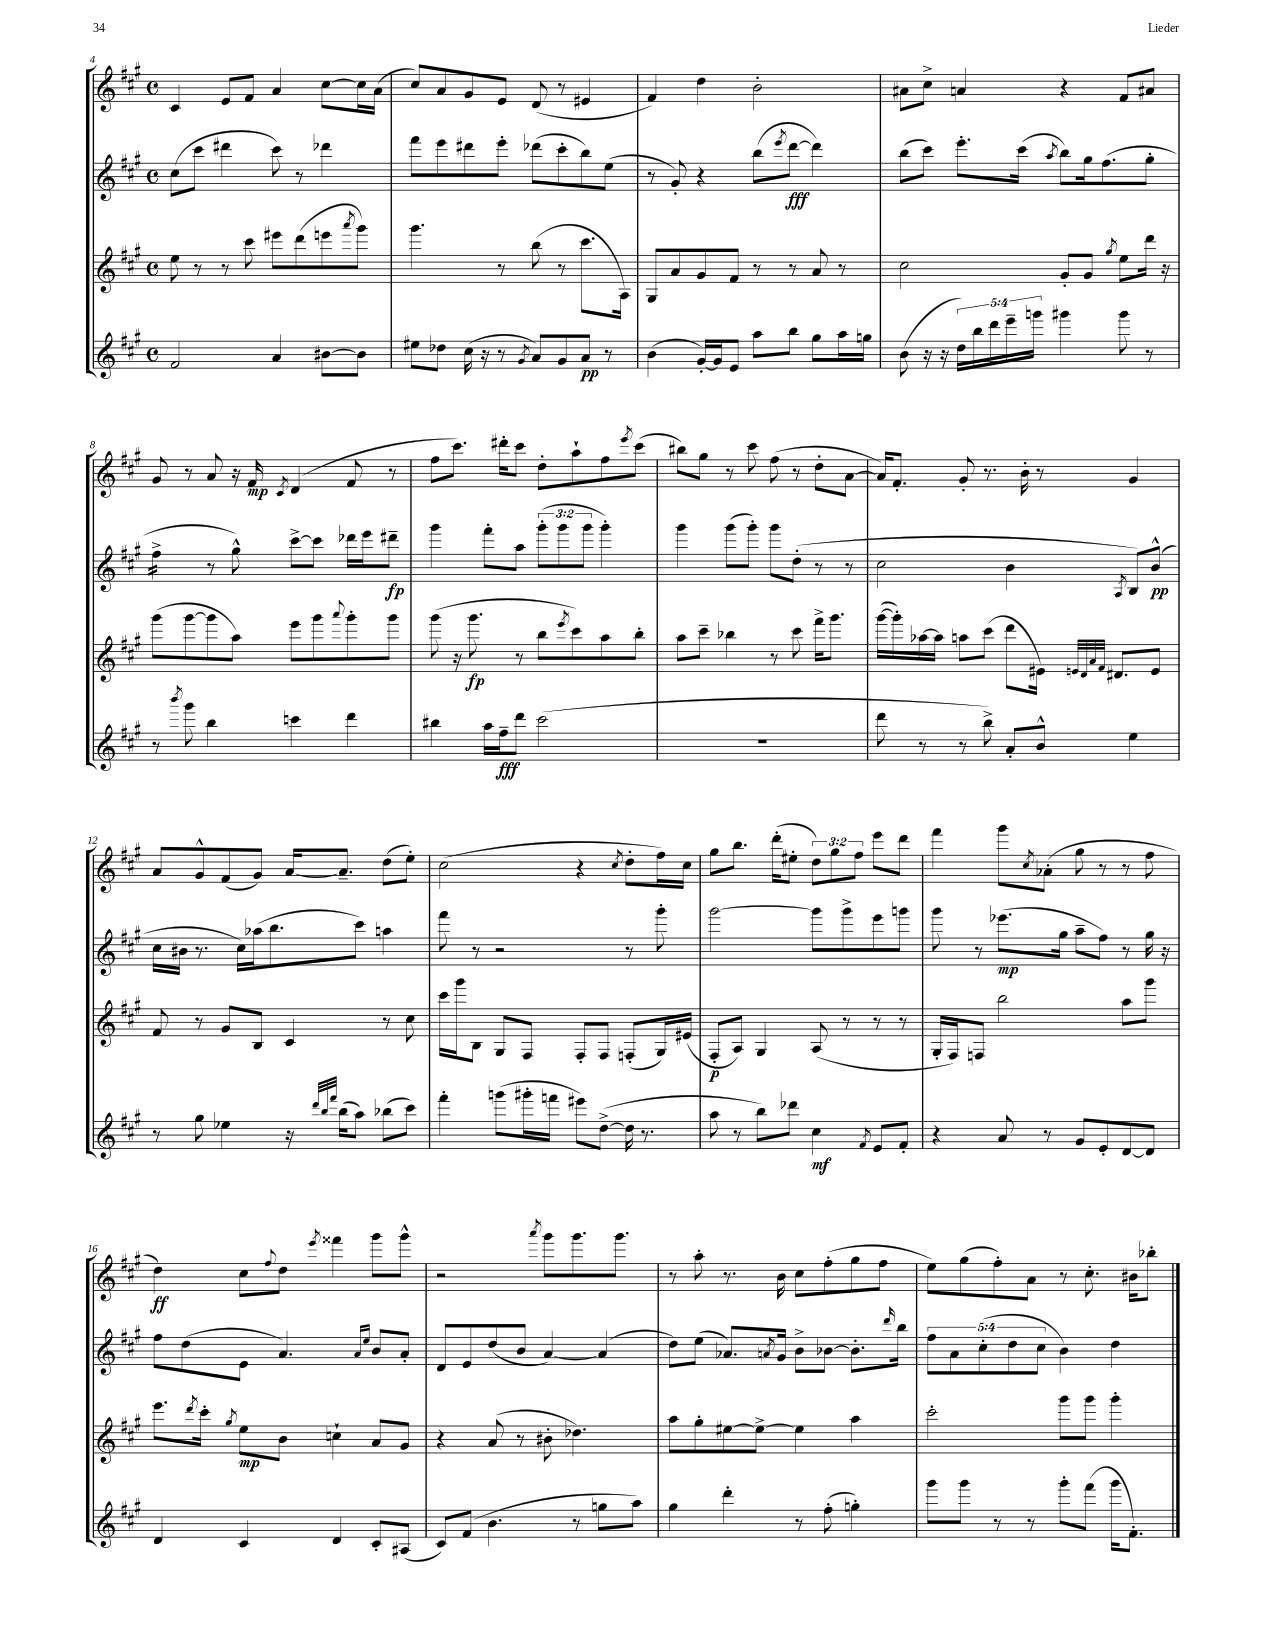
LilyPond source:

<<
\new StaffGroup <<
\new Staff = "s0" {
    \clef treble \key a \major \defaultTimeSignature \time 4/4 \override Staff.TupletNumber.text = #tuplet-number::calc-fraction-text
    cis'4 e'8 fis'8 a'4 cis''8~ cis''16 a'16( |
    cis''8) a'8 gis'8 e'8 d'8( r8 eis'4 |
    fis'4) d''4 b'2-. |
    ais'8 cis''8-> a'4 r4 fis'8 ais'8 |
    gis'8 r8 a'8 r16 fis'16\mp \acciaccatura { cis'8 } d'4( fis'8 r8 |
    fis''8 cis'''8.) dis'''16-. cis'''8 d''8-. a''8-! fis''8 \acciaccatura { e'''8 } cis'''8( |
    bis''8) gis''8 r8 cis'''8 fis''8( r8 d''8-. a'8~ |
    a'16) fis'8.-. gis'8-. r8. b'16-. r8 gis'4 |
    a'8 gis'8-^ fis'8( gis'8) a'16~ a'8.-- d''8( e''8-.) |
    cis''2( r4 \acciaccatura { cis''8 } d''8-. fis''16) cis''16 |
    gis''8 b''8. d'''16-.( eis''8-. \tuplet 3/2 { d''8) gis''8 fis''8 } e'''8 d'''8 |
    fis'''4 gis'''8 \acciaccatura { cis''8 } aes'8-.( gis''8 r8 r8 fis''8 |
    d''4\ff) cis''8 \appoggiatura { fis''8 } d''8 \acciaccatura { e'''8 } fisis'''4 gis'''8 gis'''8-^ |
    r2 \acciaccatura { a'''8 } gis'''8 gis'''8. gis'''8. |
    r8 a''8-. r8. b'16 cis''8 fis''8-.( gis''8 fis''8 |
    e''8) gis''8( fis''8-.) a'8 r8 cis''8.-. bis'16 bes''8-. \bar "|." |
}
\new Staff = "s1" {
    \clef treble \key a \major \defaultTimeSignature \time 4/4 \override Staff.TupletNumber.text = #tuplet-number::calc-fraction-text
    cis''8( cis'''8 dis'''4 cis'''8) r8 des'''4 |
    fis'''8 e'''8 dis'''8 e'''8-. des'''8( cis'''8-. b''8) e''8( |
    r8 gis'8-.) r4 b''8( \acciaccatura { e'''8 } d'''8~\fff d'''4) |
    b''8( cis'''8) e'''8.-. cis'''16( \acciaccatura { a''8 } b''8) gis''16 fis''8.( gis''8-. |
    fis''4:16-> r8 gis''8-^) cis'''8~-> cis'''8 des'''16 e'''16 dis'''8--\fp |
    gis'''4 fis'''8-. a''8 \tuplet 3/2 { gis'''8-.( gis'''8 gis'''8 } gis'''4-.) |
    gis'''4 gis'''8( gis'''8-.) gis'''8 d''8-.( r8 r8 |
    cis''2 b'4 \acciaccatura { a8 } b8) b'8-^\pp( |
    cis''16 bis'16 r8. cis''16) aes''16( b''8. cis'''8) a''4 |
    fis'''8 r8 r2 r8 gis'''8-. |
    gis'''2~ gis'''8 gis'''8-> e'''8 g'''8 |
    gis'''8 r8 ees'''8.\mp( gis''16 a''8-- fis''8) r8 gis''16 r16 |
    fis''8 d''8( e'8 a'4.) \grace { a'16 e''16 } b'8 a'8-. |
    d'8 e'8 d''8( b'8 a'4~) a'4( |
    d''8) e''8( aes'8.) \acciaccatura { a'8 } gis'16 b'8-> bes'8~ bes'8.-. \grace { d'''16 } b''16 |
    \tuplet 5/4 { fis''8 a'8 cis''8-.( d''8 cis''8 } b'4) d''4 \bar "|." |
}
\new Staff = "s2" {
    \clef treble \key a \major \defaultTimeSignature \time 4/4
    e''8 r8 r8 cis'''8 eis'''8 d'''8( e'''8 \acciaccatura { a'''8 } gis'''8) |
    gis'''4. r8 b''8( r8 cis'''8. a16) |
    gis8 a'8 gis'8 fis'8 r8 r8 a'8 r8 |
    cis''2 gis'8-. gis'8 \acciaccatura { gis''8 } e''8 d'''16 r16 |
    gis'''8( gis'''8~ gis'''8 a''8) e'''8 gis'''8 \appoggiatura { a'''8 } gis'''8-. gis'''8 |
    gis'''8( r16 gis'''8.\fp r8 b''8 \acciaccatura { e'''8 } cis'''8) a''8 b''8-. |
    a''8 cis'''8-- bes''4 r8 cis'''8 fis'''16-> gis'''8. |
    gis'''16~( gis'''16-.) aes''16~ aes''16 a''8 cis'''8( d'''8 eis'16) \grace { e'32 d'32 a'32 fis'32 } dis'8. e'8 |
    fis'8 r8 gis'8 b8 cis'4 r8 cis''8 |
    cis'''16 gis'''16 b8 gis8 fis8 fis8-. fis8 f8-.( gis16) eis'16( |
    fis8-.\p a8) gis4 a8( r8 r8 r8 |
    gis16-. fis16) f8 b''2 a''8 gis'''8 |
    e'''8. \acciaccatura { d'''8 } cis'''16-. \acciaccatura { gis''8 } e''8\mp b'8 c''4-! a'8 gis'8 |
    r4 a'8( r8 bis'8-. des''4.) |
    a''8 gis''8-. eis''8~ eis''8~-> eis''4 a''4 |
    cis'''2-. gis'''8 gis'''8 gis'''4-. \bar "|." |
}
\new Staff = "s3" {
    \clef treble \key a \major \defaultTimeSignature \time 4/4 \override Staff.TupletNumber.text = #tuplet-number::calc-fraction-text
    fis'2 a'4 bis'8~ bis'8 |
    eis''8 des''8 cis''16( r16 r8 \acciaccatura { gis'8 } a'8) gis'8 a'8\pp r8 |
    b'4( gis'16~-.) gis'16 e'8 a''8 b''8 gis''8 a''16 g''16 |
    b'8( r16 r16 \tuplet 5/4 { d''16) b''16 d'''16 e'''16-- g'''16 } gis'''4 gis'''8 r8 |
    r8 \acciaccatura { b'''8 } gis'''8 b''4 c'''4 d'''4 |
    bis''4 a''16 fis''16--\fff d'''8 cis'''2( |
    R1 |
    d'''8 r8 r8 b''8->) a'8-. b'8-^ e''4 |
    r8 gis''8 ees''4 r16 \grace { d'''32 b''32 fis'''32 } b''16( a''8) bes''8( cis'''8) |
    fis'''4-. g'''8( gis'''16-. f'''16 eis'''8) d''8~->( d''16 r8. |
    a''8 r8 b''8) des'''8 cis''4\mf \acciaccatura { fis'8 } e'8 fis'8-. |
    r4 a'8 r8 gis'8 e'8-. d'8~ d'8 |
    d'4 cis'4 d'4 cis'8-. ais8( |
    cis'8) fis'8( b'4. r8 g''8 a''8) |
    gis''4 d'''4-. r8 fis''8-.( g''4-.) |
    gis'''8 gis'''8 r8 r8 gis'''8-. fis'''8( gis'''16 fis'8.-.) \bar "|." |
}
>>
>>
\layout { \context { \Score currentBarNumber = #4 } }
